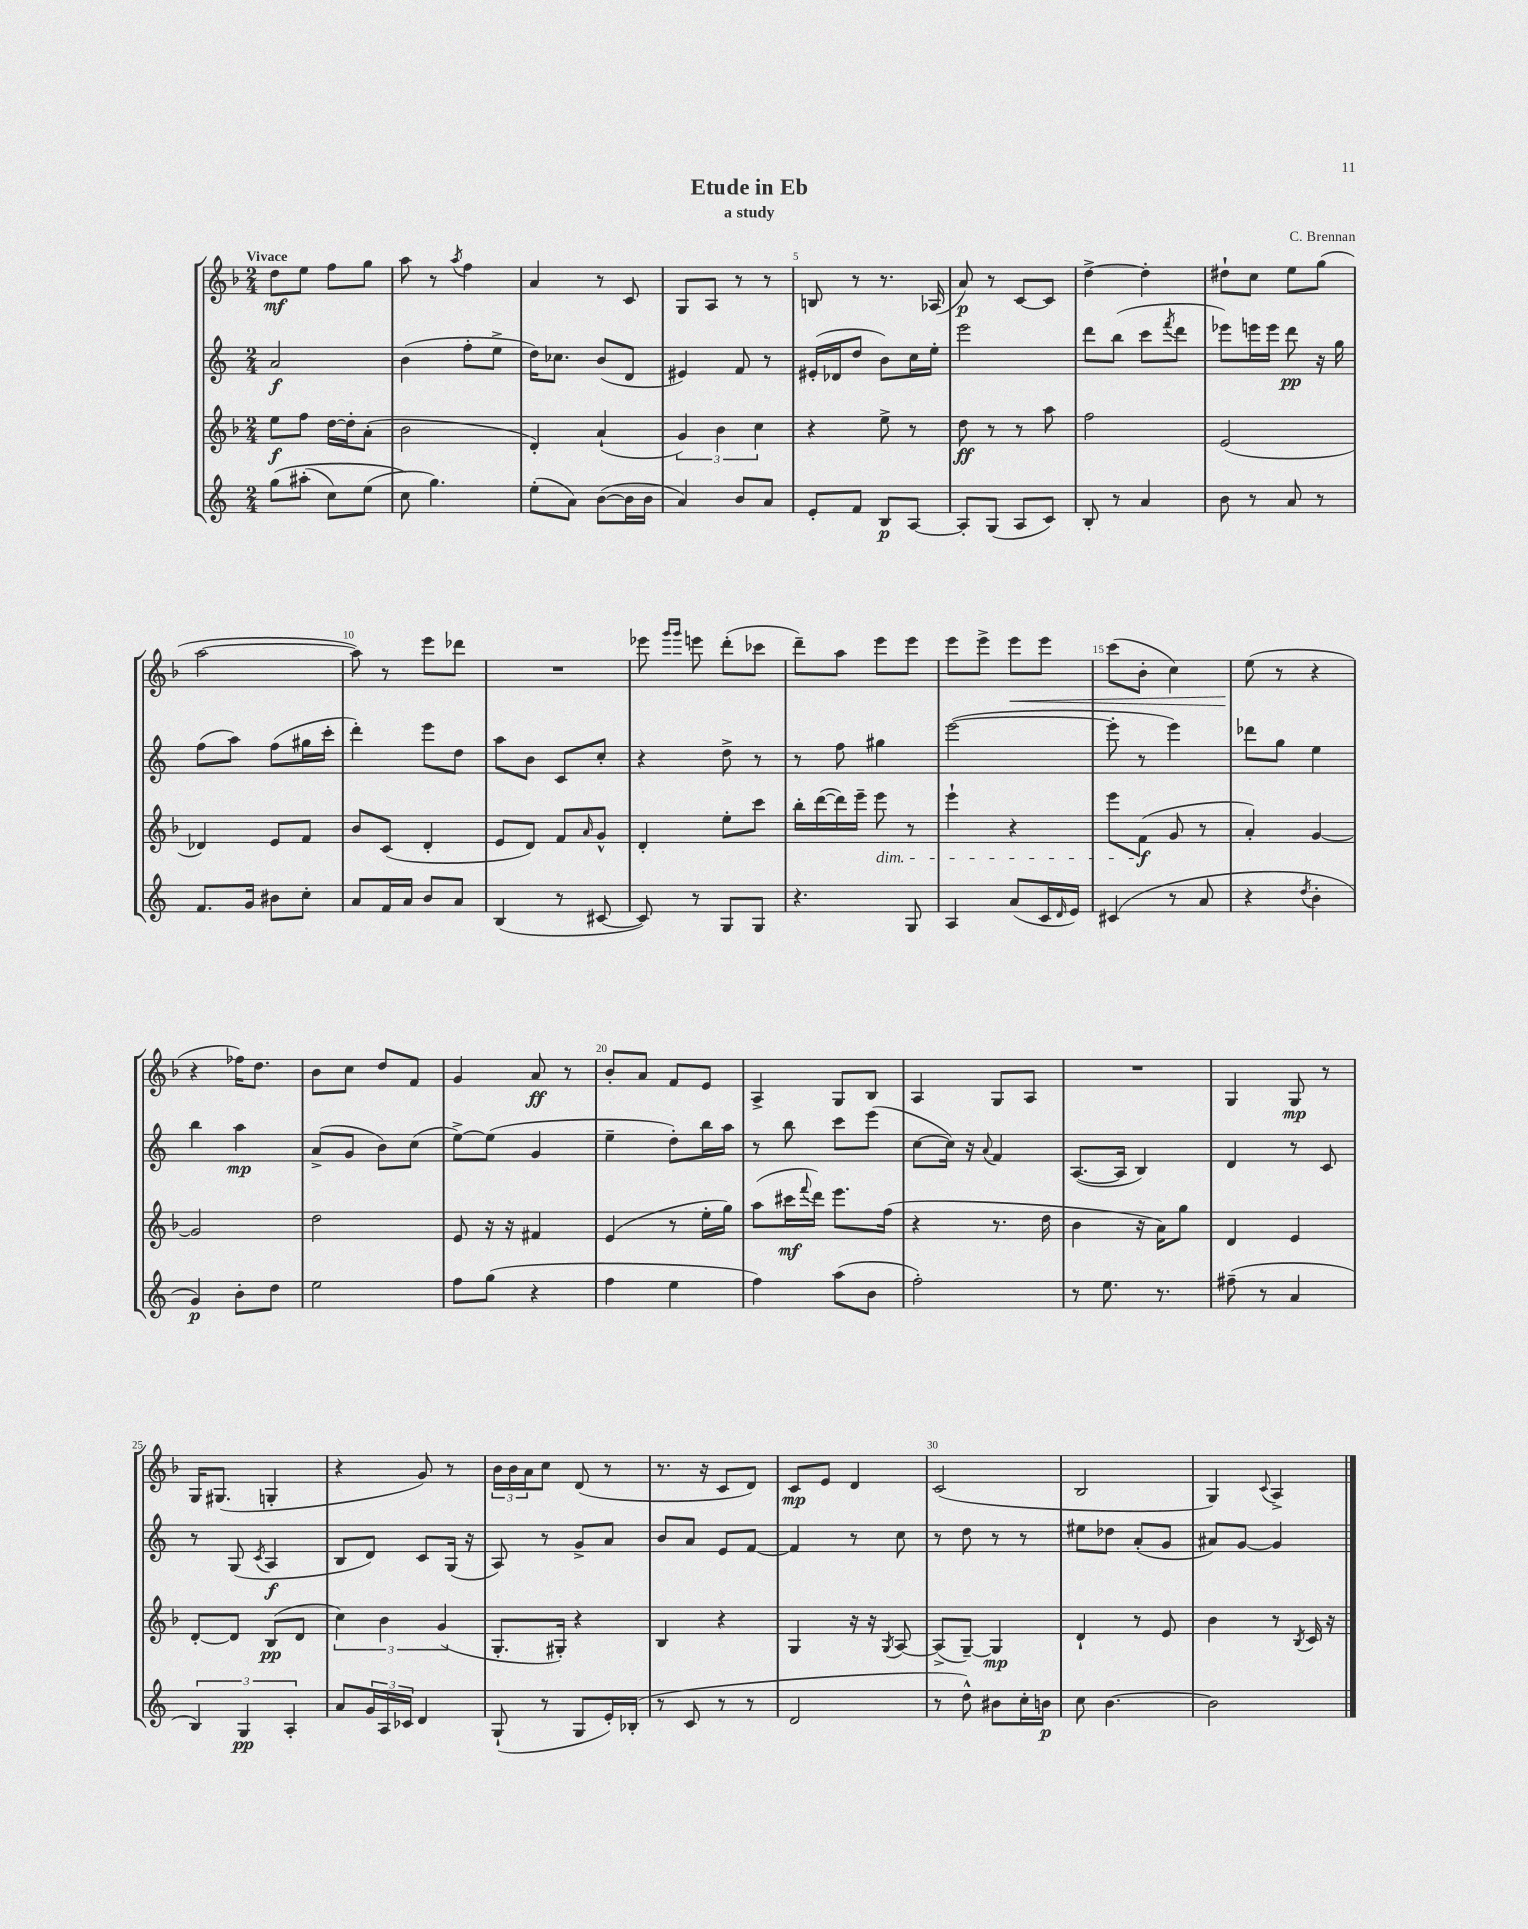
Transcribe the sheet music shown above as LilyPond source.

\header { title = "Etude in Eb" composer = "C. Brennan" subtitle = "a study" }
<<
\new StaffGroup <<
\new Staff = "s0" {
    \clef treble \key f \major \numericTimeSignature \time 2/4 \tempo "Vivace"
    d''8\mf e''8 f''8 g''8 |
    a''8 r8 \acciaccatura { a''8 } f''4 |
    a'4 r8 c'8 |
    g8 a8 r8 r8 |
    b8 r8 r8. aes16( |
    a'8\p) r8 c'8~ c'8 |
    d''4~-> d''4-. |
    dis''8-! c''8 e''8 g''8( |
    a''2~ |
    a''8) r8 e'''8 des'''8 |
    R2 |
    ees'''8 \grace { g'''16 g'''16 } e'''8 d'''8-.( ces'''8 |
    d'''8--) a''8 e'''8 e'''8 |
    e'''8 e'''8-> e'''8\< e'''8 |
    c'''8( bes'8-. c''4) |
    e''8\!( r8 r4 |
    r4 fes''16) d''8. |
    bes'8 c''8 d''8 f'8 |
    g'4 a'8\ff r8 |
    bes'8-. a'8 f'8 e'8 |
    a4-> g8 bes8 |
    a4 g8 a8 |
    R2 |
    g4 g8\mp r8 |
    g16 gis8.( g4-. |
    r4 g'8) r8 |
    \tuplet 3/2 { bes'16 bes'16 a'16 } c''8 d'8( r8 |
    r8. r16 c'8 d'8) |
    c'8\mp e'8 d'4 |
    c'2( |
    bes2 |
    g4) \appoggiatura { c'8 } a4-> \bar "|." |
}
\new Staff = "s1" {
    \clef treble \key c \major \numericTimeSignature \time 2/4
    a'2\f |
    b'4( f''8-. e''8-> |
    d''16) ces''8. b'8( d'8 |
    eis'4) f'8 r8 |
    eis'16-.( des'16 d''8 b'8) c''16 e''16-. |
    e'''2 |
    d'''8 b''8( c'''8 \acciaccatura { f'''8 } d'''8 |
    ees'''8) e'''16 e'''16 d'''8\pp r16 g''16 |
    f''8( a''8) f''8( gis''16 c'''16-. |
    d'''4-.) e'''8 d''8 |
    a''8 b'8 c'8 c''8-. |
    r4 d''8-> r8 |
    r8 f''8 gis''4 |
    e'''2~( |
    e'''8-. r8 e'''4) |
    des'''8 g''8 e''4 |
    b''4 a''4\mp |
    a'8->( g'8 b'8) c''8( |
    e''8~->) e''8( g'4 |
    e''4-- d''8-.) b''16 a''16 |
    r8 b''8 c'''8 e'''8( |
    c''8~ c''16) r16 \appoggiatura { a'8 } f'4 |
    a8.~( a16 b4) |
    d'4 r8 c'8 |
    r8 g8( \acciaccatura { c'8 } a4\f |
    b8 d'8) c'8 g16( r16 |
    a8) r8 g'8-> a'8 |
    b'8 a'8 e'8 f'8~ |
    f'4 r8 c''8 |
    r8 d''8 r8 r8 |
    eis''8 des''8 a'8-.( g'8 |
    ais'8) g'8~ g'4 \bar "|." |
}
\new Staff = "s2" {
    \clef treble \key f \major \numericTimeSignature \time 2/4
    e''8\f f''8 d''16~ d''16-. a'8-.( |
    bes'2 |
    d'4-.) a'4-!( |
    \tuplet 3/2 { g'4) bes'4 c''4 } |
    r4 e''8-> r8 |
    d''8\ff r8 r8 a''8 |
    f''2 |
    e'2( |
    des'4) e'8 f'8 |
    bes'8 c'8( d'4-. |
    e'8 d'8) f'8 \grace { a'16 } g'8-^ |
    d'4-. e''8-. c'''8 |
    bes''16-. d'''16~( d'''16) e'''16-- e'''8\dim r8 |
    e'''4-! r4 |
    e'''8 f'8\f\!( g'8 r8 |
    a'4-.) g'4~ |
    g'2 |
    d''2 |
    e'8 r16 r16 fis'4 |
    e'4( r8 e''16-. g''16) |
    a''8( cis'''16\mf \appoggiatura { f'''8 } d'''16) e'''8. f''16( |
    r4 r8. d''16 |
    bes'4 r16 a'16) g''8 |
    d'4 e'4 |
    d'8~-. d'8 bes8\pp( d'8 |
    \tuplet 3/2 { c''4) bes'4 g'4( } |
    g8.-. gis16-.) r4 |
    bes4 r4 |
    g4 r16 r16 \acciaccatura { g8 } a8~ |
    a8->( g8~--) g4\mp |
    d'4-! r8 e'8 |
    bes'4 r8 \acciaccatura { bes8 } c'16 r16 \bar "|." |
}
\new Staff = "s3" {
    \clef treble \key c \major \numericTimeSignature \time 2/4
    g''8\( ais''8-.( c''8) e''8( |
    c''8\) g''4.) |
    e''8-.( a'8) b'8~( b'16 b'16 |
    a'4) b'8 a'8 |
    e'8-. f'8 b8\p a8~ |
    a8-. g8( a8 c'8) |
    b8-. r8 a'4 |
    b'8 r8 a'8 r8 |
    f'8. g'16 bis'8 c''8-. |
    a'8 f'16 a'16 b'8 a'8 |
    b4( r8 cis'8~ |
    cis'8) r8 g8 g8 |
    r4. g8 |
    a4 a'8( c'16 \grace { d'16 } e'16) |
    cis'4( r8 a'8 |
    r4 \acciaccatura { d''8 } b'4-. |
    g'4\p) b'8-. d''8 |
    e''2 |
    f''8 g''8( r4 |
    f''4 e''4 |
    f''4) a''8( b'8 |
    f''2-.) |
    r8 e''8. r8. |
    fis''8--( r8 a'4 |
    \tuplet 3/2 { b4) g4\pp a4-. } |
    a'8 \tuplet 3/2 { g'16 a16 ces'16 } d'4 |
    g8-!( r8 g8 e'16-.) bes16-.( |
    r8 c'8 r8 r8 |
    d'2 |
    r8 d''8-^) bis'8 c''16-. b'16\p |
    c''8 b'4.~ |
    b'2 \bar "|." |
}
>>
>>
\layout { \context { \Score \override BarNumber.break-visibility = ##(#f #t #t) barNumberVisibility = #(every-nth-bar-number-visible 5) } }
